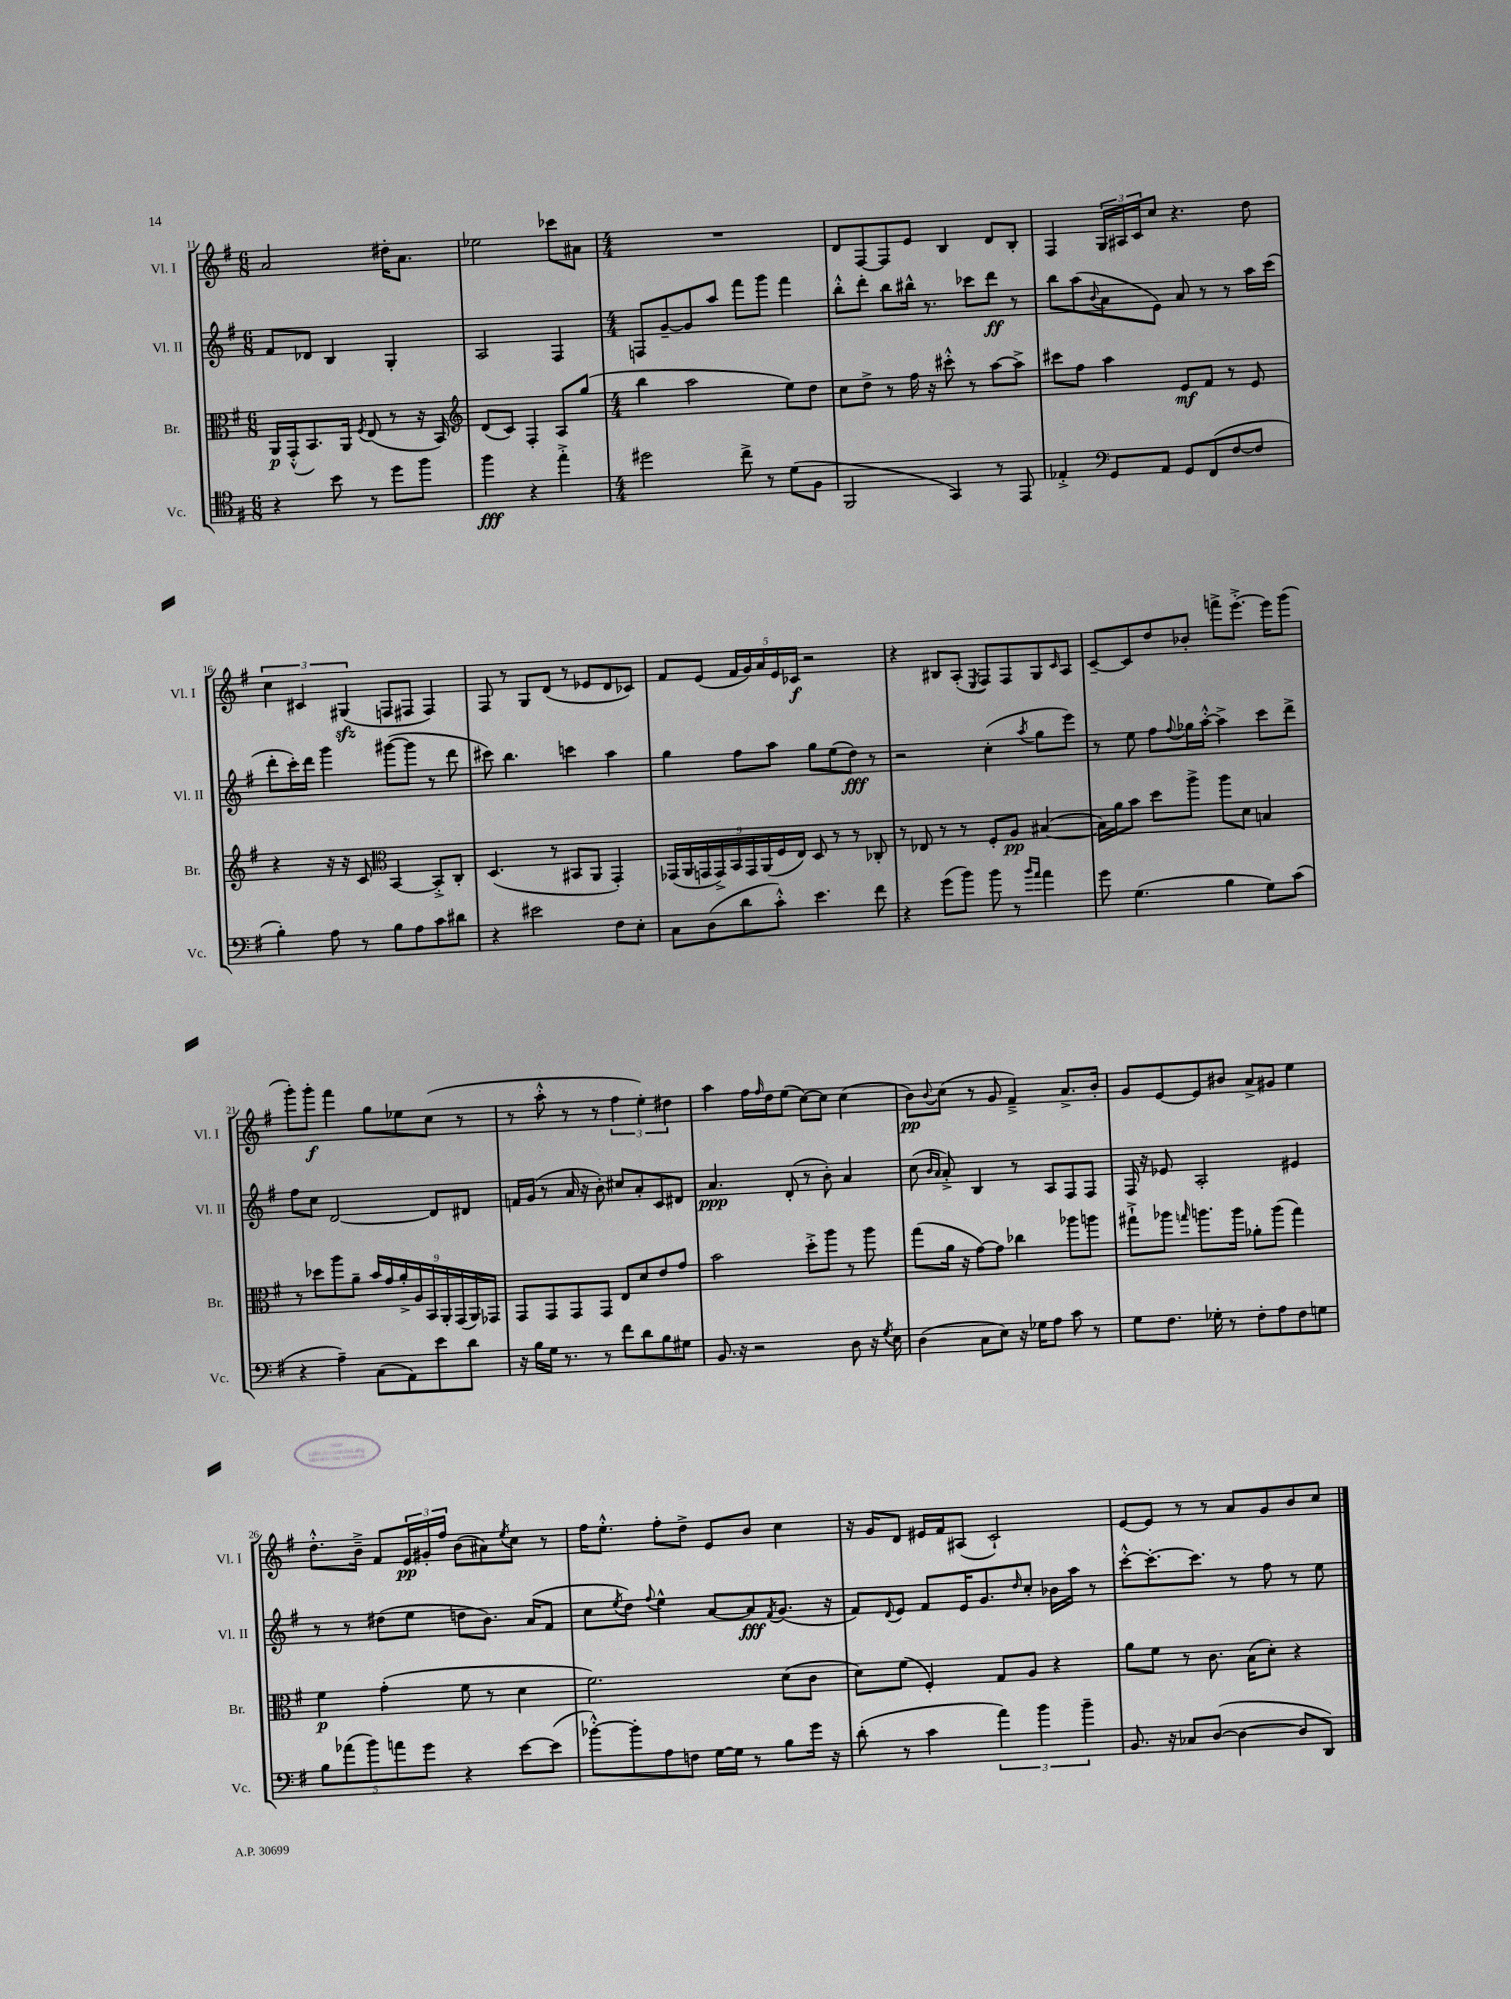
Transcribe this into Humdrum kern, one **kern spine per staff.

**kern	**dynam	**kern	**dynam	**kern	**dynam	**kern	**dynam
*part4	*part4	*part3	*part3	*part2	*part2	*part1	*part1
*staff4	*staff4	*staff3	*staff3	*staff2	*staff2	*staff1	*staff1
*I"Vc.	*	*I"Br.	*	*I"Vl. II	*	*I"Vl. I	*
*I'Vc.	*	*I'Br.	*	*I'Vl. II	*	*I'Vl. I	*
*clefC4	*	*clefC3	*	*clefG2	*	*clefG2	*
*k[f#]	*	*k[f#]	*	*k[f#]	*	*k[f#]	*
*M6/8	*	*M6/8	*	*M6/8	*	*M6/8	*
=11	=11	=11	=11	=11	=11	=11	=11
4r	.	16AA/LL	p	8f#/L	.	2a/	.
.	.	(16GG'^^/J	.	.	.	.	.
.	.	8.BB/)	.	8d-X/J	.	.	.
8b\	.	.	.	4B/	.	.	.
.	.	16AA/Jk	.	.	.	.	.
.	.	8qF#/	.	.	.	.	.
8r	.	(8E/	.	.	.	.	.
8dd\L	.	8r	.	4G'/	.	16dd#X'\KL	.
.	.	.	.	.	.	8.a\J	.
8ff#\J	.	16r	.	.	.	.	.
.	.	16BB/)	.	.	.	.	.
=12	=12	=12	=12	=12	=12	=12	=12
*	*	*clefG2	*	*	*	*	*
4ff#\	fff	(8d/L	.	2A/	.	2ee-X\	.
.	.	8c/J)	.	.	.	.	.
4r	.	4F#'/	.	.	.	.	.
4ee'^\	.	8A/L	.	4F#/	.	8ccc-X\L	.
.	.	(8gg/J	.	.	.	8a#X\J	.
=13	=13	=13	=13	=13	=13	=13	=13
*M4/4	*	*M4/4	*	*M4/4	*	*M4/4	*
2dd#X\	.	4bb\	.	8Fn/L	.	1r	.
.	.	.	.	[8g~/	.	.	.
.	.	2aa\	.	8g/]	.	.	.
.	.	.	.	8aa/J	.	.	.
8cc^\	.	.	.	8fff#\L	.	.	.
8r	.	.	.	8ggg\J	.	.	.
(8d\L	.	8ee\L)	.	4fff#\	.	.	.
8F#\J	.	8dd\J	.	.	.	.	.
=14	=14	=14	=14	=14	=14	=14	=14
2FF#/	.	8cc\L	.	8bb'^^\L	.	8d/L	.
.	.	8dd^\J	.	8ddd'\J	.	[8F#/	.
.	.	8r	.	8bb\L	.	8F#/]	.
.	.	16ff#\	.	16bb#X^^\Jk	.	8e/J	.
.	.	16r	.	8.r	.	.	.
4GG/)	.	8ccc#X'^^\	.	.	.	4B/	.
.	.	8r	.	8ccc-X\L	.	.	.
8r	.	[8aa\L	.	8ddd\J	ff	8d/L	.
8EE/	.	8aa^\J]	.	8r	.	8B'/J	.
=15	=15	=15	=15	=15	=15	=15	=15
4E-X'^/	.	8ccc#X\L	.	8bb\L	.	4F#/	.
.	.	8ff#\J	.	(8aa\	.	.	.
*clefF4	*	*	*	*	*	*	*
.	.	.	.	8qqb/	.	.	.
8GG/L	.	4aa\	.	8a\	.	24G/LL	.
.	.	.	.	.	.	24A#X/	.
.	.	.	.	.	.	24c/J	.
8AA/J	.	.	.	8e\J)	.	8cc/J	.
8GG/L	.	8e/L	mf	8a/	.	4.r	.
(8FF#/	.	8f#/J	.	8r	.	.	.
[8F#/	.	8r	.	8r	.	.	.
8F#/J]	.	8e/	.	16aa\LL	.	8dd\	.
.	.	.	.	(16ccc\JJ	.	.	.
!!LO:LB:g=z
=16	=16	=16	=16	=16	=16	=16	=16
4B'\)	.	4r	.	8ddd'\L	.	6cc\	.
.	.	.	.	16ccc'\L)	.	.	.
.	.	.	.	.	.	6c#X/	.
.	.	.	.	16ddd\JJ	.	.	.
8A\	.	16r	.	4ggg\	.	.	.
.	.	16r	.	.	.	.	.
.	.	.	.	.	.	(6G#Xzz/	.
8r	.	8c/	.	.	.	.	.
*	*	*clefC3	*	*	*	*	*
8B\L	.	[4BB/	.	([8ggg#X\L	.	8Fn/L	.
8A\	.	.	.	8ggg#\J]	.	8F#X/J	.
8c\	.	8BB'^/L]	.	8r	.	4F#/)	.
8d#X\J	.	8C'/J	.	8ddd\	.	.	.
=17	=17	=17	=17	=17	=17	=17	=17
4r	.	(4.D/	.	8ccc#X\)	.	8F#/	.
.	.	.	.	4.bb\	.	8r	.
2e#X\	.	.	.	.	.	8G/L	.
.	.	8r	.	.	.	(8d/J	.
.	.	8BB#X/L	.	4cccn\	.	8r	.
.	.	8AA/J	.	.	.	8e-X/L	.
8F#\L	.	4GG'/)	.	4aa\	.	8d/	.
8E'\J	.	.	.	.	.	8c-X/J)	.
=18	=18	=18	=18	=18	=18	=18	=18
8C\L	.	(18GG-X/LL	.	4gg\	.	8f#/L	.
.	.	18AA/	.	.	.	.	.
.	.	18GGn/	.	.	.	.	.
(8D\	.	.	.	.	.	(8e/J	.
.	.	18GG^/)	.	.	.	.	.
.	.	18BB/	.	.	.	.	.
8d\	.	.	.	8ff#\L	.	20f#/LL	.
.	.	18GG/	.	.	.	.	.
.	.	.	.	.	.	20g/)	.
.	.	(18AA/	.	.	.	.	.
.	.	.	.	.	.	20a/	.
8c'^^\J)	.	.	.	8aa\J	.	.	.
.	.	18F#/	.	.	.	.	.
.	.	.	.	.	.	20e/	.
.	.	18E/JJ)	.	.	.	.	.
.	.	.	.	.	.	20c-X/JJ	f
4.e\	.	8D/	.	8gg\L	.	2r	.
.	.	8r	.	(8ee\	.	.	.
.	.	8r	.	8dd\J)	fff	.	.
8f#\	.	8C-X'/	.	8r	.	.	.
=19	=19	=19	=19	=19	=19	=19	=19
4r	.	8r	.	2r	.	4r	.
.	.	8E-X/	.	.	.	.	.
(8g\L	.	8r	.	.	.	8B#X/L	.
8b\J)	.	8r	.	.	.	(8A'/J	.
.	.	.	.	.	.	8qE/	.
8b\	.	8F#'/L	.	(4cc'\	.	8F#/L)	.
8r	.	8A/J	pp	.	.	8F#/	.
16qqb/LL	.	.	.	.	.	.	.
16qqa/JJ	.	.	.	8qaa/	.	.	.
4a\	.	([4B#X/	.	8gg\L	.	8G/	.
.	.	.	.	.	.	16qqc/	.
.	.	.	.	8eee\J)	.	8A/J	.
=20	=20	=20	=20	=20	=20	=20	=20
8g\	.	16B#\LL])	.	8r	.	[8c~/L	.
.	.	16a\J	.	.	.	.	.
(4.G\	.	8b\J	.	8ee\	.	8c/]	.
.	.	8dd\L	.	8ff#\L	.	8dd/	.
.	.	.	.	8qqff#/	.	.	.
.	.	8aa^\J	.	16gg-X\L	.	8b-X'/J	.
.	.	.	.	[16aa'^^\JJ	.	.	.
4B\	.	8aa\L	.	4aa^\]	.	8fffn^\L	.
.	.	8d\J	.	.	.	[8.eee'^\J	.
8G\L)	.	4Bn/	.	8ccc\L	.	.	.
.	.	.	.	.	.	16eee\KL]	.
(8c\J	.	.	.	8ddd^\J	.	(8ggg\J	.
!!LO:LB:g=z
=21	=21	=21	=21	=21	=21	=21	=21
4r	.	8r	.	8ff#\L	.	8ggg'\L)	.
.	.	8dd-X\L	.	8cc\J	.	8ggg'\J	f
4A~\)	.	8aa\	.	[2d/	.	4fff#\	.
.	.	8a~\J	.	.	.	.	.
(8C\L	.	18b/LL	.	.	.	8gg\L	.
.	.	18g/	.	.	.	.	.
.	.	18a'^/	.	.	.	.	.
8AA\)	.	.	.	.	.	8ee-X\	.
.	.	18A/	.	.	.	.	.
.	.	18BB/	.	.	.	.	.
8e\	.	.	.	8d/L]	.	(8cc\J	.
.	.	18AA'/	.	.	.	.	.
.	.	(18GG/	.	.	.	.	.
8d\J	.	.	.	8d#X/J	.	8r	.
.	.	18AA/)	.	.	.	.	.
.	.	18GG-X/JJ	.	.	.	.	.
=22	=22	=22	=22	=22	=22	=22	=22
16r	.	8GG/L	.	16fn/LL	.	8r	.
16B\LL	.	.	.	(16g/JJ	.	.	.
16G\JJ	.	8GG/	.	8r	.	8aa'^^\	.
8.r	.	.	.	.	.	.	.
.	.	8GG/	.	16a/	.	8r	.
.	.	.	.	16r	.	.	.
8r	.	8GG/J	.	8b'\)	.	8r	.
8f#\L	.	8E/L	.	8cc#X/L	.	6ff#\	.
8d\	.	8d/	.	8a'/	.	.	.
.	.	.	.	.	.	6ee'\)	.
8B\	.	8e/	.	8c/	.	.	.
.	.	.	.	.	.	6dd#X\	.
8G#X\J	.	8g/J	.	8d#X/J	.	.	.
=23	=23	=23	=23	=23	=23	=23	=23
8.BB/	.	2b\	.	4.a/	ppp	4aa\	.
16r	.	.	.	.	.	.	.
2r	.	.	.	.	.	16ff#\LL	.
.	.	.	.	.	.	16qqff#/	.
.	.	.	.	.	.	16dd\J	.
.	.	.	.	(8d'/	.	(8ee\J	.
.	.	8dd'^\L	.	8r	.	[8cc\L)	.
.	.	8aa\J	.	8b'\)	.	8cc\J]	.
8D\	.	8r	.	4a/	.	(4cc\	.
16r	.	8aa\	.	.	.	.	.
8qG/	.	.	.	.	.	.	.
16E\	.	.	.	.	.	.	.
=24	=24	=24	=24	=24	=24	=24	=24
(4D\	.	(8gg\L	.	(8cc\	.	8b\L)	pp
.	.	.	.	16qqb/LL	.	.	.
.	.	.	.	16qqa/JJ	.	8qqb/	.
.	.	16a\Jk	.	8a'^/)	.	(8cc\J	.
.	.	16r	.	.	.	.	.
8C\L	.	[8g\L)	.	4B/	.	8r	.
8E\J)	.	8g\J]	.	.	.	8g/	.
16r	.	4cc-X\	.	8r	.	4f#~^/)	.
16G-X\KL	.	.	.	.	.	.	.
8A\J	.	.	.	8A/L	.	.	.
8c\	.	8aa-X\L	.	8F#/	.	8.a^/L	.
8r	.	8aan\J	.	8F#/J	.	.	.
.	.	.	.	.	.	16b'/Jk	.
=25	=25	=25	=25	=25	=25	=25	=25
8G\L	.	8gg#X`^\L	.	16F#/	.	8g/L	.
.	.	.	.	16r	.	.	.
8.F#\J	.	8aa-X\J	.	8e-X/	.	[8e/	.
.	.	16qqggn/	.	.	.	.	.
.	.	8.aan\L	.	2A'/	.	8e/]	.
16G-X'\	.	.	.	.	.	.	.
8r	.	.	.	.	.	8b#X/J	.
.	.	16aa\Jk	.	.	.	.	.
8F#'\L	.	8a-X'\L	.	.	.	8a^/L	.
8A\	.	(8aa\J	.	.	.	8g#X/J	.
8F#\	.	4gg\)	.	4e#X/	.	4ee\	.
8Gn\J	.	.	.	.	.	.	.
!!LO:LB:g=z
=26	=26	=26	=26	=26	=26	=26	=26
10B\L	.	4f#\	p	8r	.	8.dd'^^\L	.
(10a-X\	.	.	.	.	.	.	.
.	.	.	.	8r	.	.	.
.	.	.	.	.	.	16b~^\Jk	.
10b\)	.	.	.	.	.	.	.
.	.	(4g'\	.	(8dd#X\L	.	8f#/L	.
10an\	.	.	.	.	.	.	.
.	.	.	.	8ee\J	.	24e/L	pp
10g\J	.	.	.	.	.	.	.
.	.	.	.	.	.	24g#X'/	.
.	.	.	.	.	.	24ff#/JJ	.
4r	.	8f#\	.	8ddn\L	.	(8b\L	.
.	.	8r	.	8.b\J)	.	8a#X\)	.
.	.	.	.	.	.	8qee/	.
[8e\L	.	4d\	.	.	.	8cc\J	.
.	.	.	.	(16a/KL	.	.	.
(8e\J]	.	.	.	8f#/J	.	8r	.
=27	=27	=27	=27	=27	=27	=27	=27
[8b-X'^^\L)	.	2.f#\)	.	8cc\L	.	16ff#\KL	.
.	.	.	.	.	.	8.ee'^^\J	.
.	.	.	.	8qee/	.	.	.
8b-'\]	.	.	.	8dd\J)	.	.	.
.	.	.	.	8qqff#/	.	.	.
8A\	.	.	.	4ee^^\	.	8ff#'\L	.
8Fn\J	.	.	.	.	.	8dd^\J	.
[16G\LL	.	.	.	[8a/L	.	8e/L	.
16G\JJ]	.	.	.	.	.	.	.
8r	.	.	.	8a/]	fff	8b/J	.
.	.	.	.	8qf#/	.	.	.
8B\L	.	(8d\L	.	(8.g/J	.	4cc\	.
16g\Jk	.	8c\J	.	.	.	.	.
16r	.	.	.	16r	.	.	.
=28	=28	=28	=28	=28	=28	=28	=28
(8d'\	.	8d\L)	.	8f#/L)	.	16r	.
.	.	.	.	.	.	16g/KL	.
.	.	.	.	8qqd/	.	.	.
8r	.	(8f#\J	.	8e/J	.	8d/J	.
4c\	.	4F#'/)	.	8f#/L	.	16e#X/LL	.
.	.	.	.	.	.	16f#/J	.
.	.	.	.	16e/K	.	(8A#X/J	.
.	.	.	.	8.g/	.	.	.
6a\)	.	8G/L	.	.	.	2c`/)	.
.	.	.	.	16qqdd/	.	.	.
.	.	8A/J	.	8cc'/J	.	.	.
6b\	.	.	.	.	.	.	.
.	.	4r	.	16b-X\LL	.	.	.
.	.	.	.	16aa\JJ	.	.	.
6b~\	.	.	.	.	.	.	.
.	.	.	.	8r	.	.	.
=29	=29	=29	=29	=29	=29	=29	=29
8.BB/	.	8a\L	.	[8ccc'^^\L	.	[8e/L	.
.	.	8f#\J	.	8.ccc'\_	.	8e/J]	.
16r	.	.	.	.	.	.	.
8C-X/L	.	8r	.	.	.	8r	.
.	.	.	.	8.ccc\J]	.	.	.
([8D/J	.	8.c\	.	.	.	8r	.
4D\_	.	.	.	8r	.	8a/L	.
.	.	(16B\KL	.	.	.	.	.
.	.	8d'\J)	.	8ff#\	.	8g/	.
8D/L]	.	4r	.	8r	.	8b/	.
8DD/J)	.	.	.	8ee\	.	8cc/J	.
==	==	==	==	==	==	==	==
*-	*-	*-	*-	*-	*-	*-	*-
